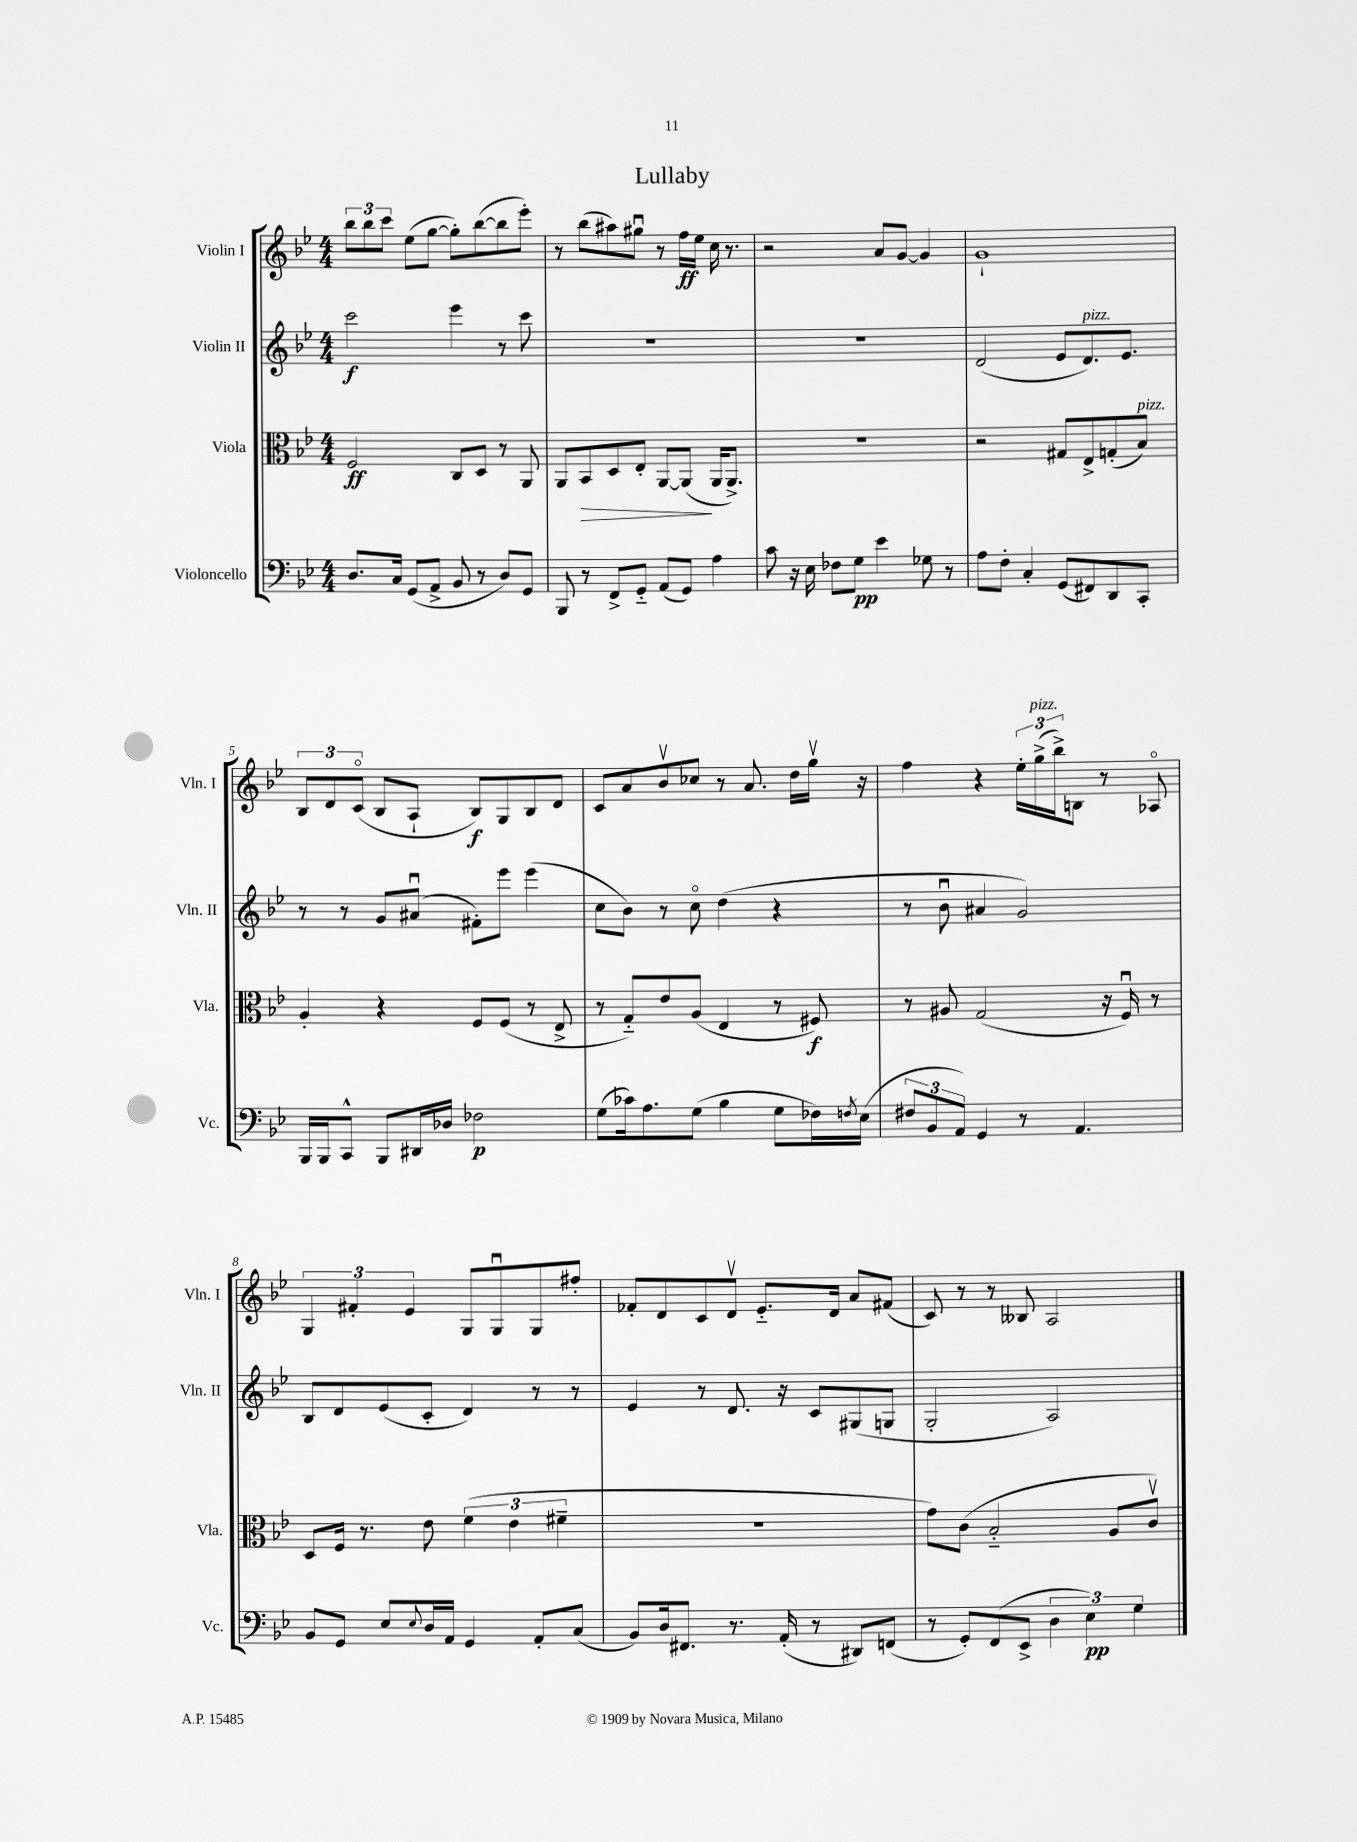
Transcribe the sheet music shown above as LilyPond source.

\header { title = "Lullaby" }
<<
\new StaffGroup <<
\new Staff = "s0" \with { instrumentName = "Violin I" shortInstrumentName = "Vln. I" } {
    \clef treble \key bes \major \numericTimeSignature \time 4/4
    \tuplet 3/2 { bes''8 bes''8 c'''8 } ees''8( g''8~ g''8-.) bes''8~( bes''8 ees'''8-.) |
    r8 bes''8( ais''8) gis''8\downbow r8 f''16\ff ees''16 c''16 r8. |
    r2 a'8 g'8~ g'4 |
    g'1-! |
    \tuplet 3/2 { bes8 d'8 c'8\flageolet( } bes8 a8-! bes8\f) g8 bes8 d'8 |
    c'8 a'8 bes'8\upbow ces''8 r8 a'8. d''16 g''16\upbow r16 |
    f''4 r4 \tuplet 3/2 { ees''16-. g''16->^\markup { \italic "pizz." }( bes''16->) } b8 r8 aes8\flageolet |
    \tuplet 3/2 { g4 fis'4-. ees'4 } g8 g8\downbow g8 fis''8-. |
    fes'8-. d'8 c'8 d'8\upbow ees'8.-_ d'16 a'8 fis'8( |
    c'8) r8 r8 beses8 a2 \bar "|." |
}
\new Staff = "s1" \with { instrumentName = "Violin II" shortInstrumentName = "Vln. II" } {
    \clef treble \key bes \major \numericTimeSignature \time 4/4
    c'''2\f ees'''4 r8 c'''8 |
    R1 |
    R1 |
    d'2( ees'8 d'8.^\markup { \italic "pizz." }) ees'8. |
    r8 r8 g'8 ais'8\downbow( fis'8-.) ees'''8 ees'''4( |
    c''8 bes'8) r8 c''8\flageolet d''4( r4 |
    r8 bes'8\downbow ais'4 g'2) |
    bes8 d'8 ees'8( c'8-. d'4) r8 r8 |
    ees'4 r8 d'8. r16 c'8 gis8( g8 |
    g2-. a2) \bar "|." |
}
\new Staff = "s2" \with { instrumentName = "Viola" shortInstrumentName = "Vla." } {
    \clef alto \key bes \major \numericTimeSignature \time 4/4
    f2\ff c8 d8 r8 a,8 |
    a,8 bes,8\> d8 ees8-. a,8~ a,8\!( a,16 a,8.->) |
    R1 |
    r2 gis8 ees8-> g8-.( bes8^\markup { \italic "pizz." }) |
    a4-. r4 f8 f8( r8 ees8-> |
    r8 g8-_) ees'8 a8( ees4 r8 fis8\f) |
    r8 ais8 g2( r16 f16\downbow) r8 |
    d8 f16 r8. ees'8 \tuplet 3/2 { f'4( ees'4 fis'4-- } |
    R1 |
    g'8) c'8( bes2-_ a8 c'8\upbow) \bar "|." |
}
\new Staff = "s3" \with { instrumentName = "Violoncello" shortInstrumentName = "Vc." } {
    \clef bass \key bes \major \numericTimeSignature \time 4/4
    d8. c16 g,8( a,8-> bes,8 r8 d8) g,8 |
    bes,,8 r8 f,8-> g,8-_ a,8( g,8) a4 |
    c'8 r16 ees16 fes8 g8\pp ees'4 ges8 r8 |
    a8 f8-. c4-. g,8( fis,8) d,8 c,8-. |
    bes,,16 bes,,16 c,8-^ bes,,8 dis,16 des16 fes2\p |
    g8( ces'16) a8. g8( bes4 g8 fes16) \acciaccatura { f8 } ees16( |
    \tuplet 3/2 { fis8 bes,8 a,8) } g,4 r8 a,4. |
    bes,8 g,8 ees8 \appoggiatura { ees8 } d16 a,16 g,4 a,8-. c8( |
    bes,8) d16 fis,8. r8. a,16-.( r8 dis,8) f,8( |
    r8 g,8-.) f,8( ees,8-> \tuplet 3/2 { d4 ees4\pp) g4 } \bar "|." |
}
>>
>>
